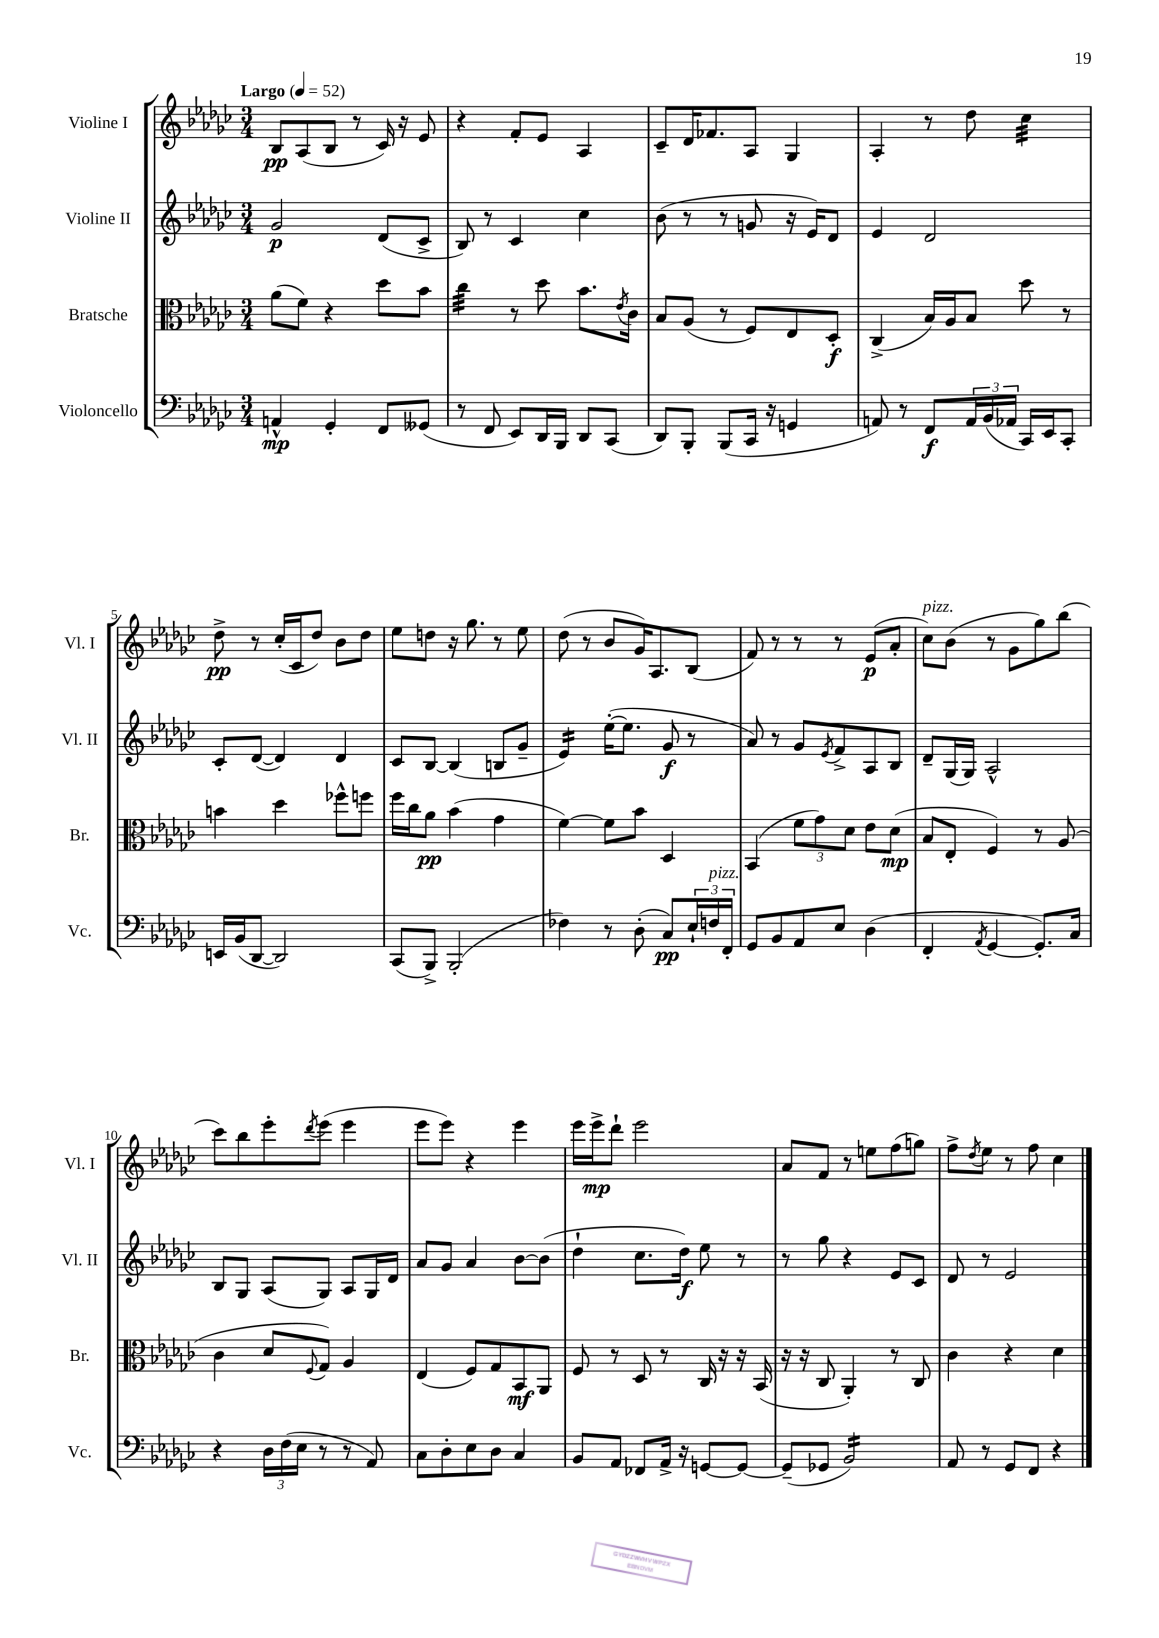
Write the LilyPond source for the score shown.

<<
\new StaffGroup <<
\new Staff = "s0" \with { instrumentName = "Violine I" shortInstrumentName = "Vl. I" } {
    \clef treble \key ges \major \numericTimeSignature \time 3/4 \tempo "Largo" 4 = 52
    bes8\pp aes8( bes8 r8 ces'16) r16 ees'8 |
    r4 f'8-. ees'8 aes4 |
    ces'8-- des'16 fes'8. aes8 ges4 |
    aes4-. r8 des''8 ces''4:32 |
    des''8->\pp r8 ces''16-.( ces'16 des''8) bes'8 des''8 |
    ees''8 d''8 r16 ges''8. r8 ees''8 |
    des''8( r8 bes'8 ges'16) aes8. bes8( |
    f'8) r8 r8 r8 ees'8\p( aes'8-. |
    ces''8^\markup { \italic "pizz." }) bes'8( r8 ges'8 ges''8) bes''8( |
    ces'''8) bes''8 ees'''8-. \acciaccatura { des'''8 } ees'''8( ees'''4 |
    ees'''8 ees'''8) r4 ees'''4 |
    ees'''16 ees'''16->\mp des'''8-! ees'''2 |
    aes'8 f'8 r8 e''8 f''8( g''8) |
    f''8-> \acciaccatura { des''8 } ees''8 r8 f''8 ces''4 \bar "|." |
}
\new Staff = "s1" \with { instrumentName = "Violine II" shortInstrumentName = "Vl. II" } {
    \clef treble \key ges \major \numericTimeSignature \time 3/4
    ges'2\p des'8( ces'8-> |
    bes8) r8 ces'4 ces''4 |
    bes'8( r8 r8 g'8 r16 ees'16) des'8 |
    ees'4 des'2 |
    ces'8-. des'8~( des'4) des'4 |
    ces'8 bes8~ bes4( b8 ges'8-- |
    ees'4:16) ees''16~-.( ees''8. ges'8\f r8 |
    aes'8) r8 ges'8 \acciaccatura { ees'8 } f'8-> aes8 bes8 |
    des'8-- ges16( ges16) aes2-^ |
    bes8 ges8 aes8( ges8) aes8 ges16 des'16 |
    aes'8 ges'8 aes'4 bes'8~ bes'8( |
    des''4-! ces''8. des''16\f) ees''8 r8 |
    r8 ges''8 r4 ees'8 ces'8 |
    des'8 r8 ees'2 \bar "|." |
}
\new Staff = "s2" \with { instrumentName = "Bratsche" shortInstrumentName = "Br." } {
    \clef alto \key ges \major \numericTimeSignature \time 3/4
    aes'8( f'8) r4 des''8 bes'8 |
    ces''4:32 r8 des''8 bes'8. \acciaccatura { ees'8 } ces'16 |
    bes8 aes8( r8 f8) ees8 des8-.\f |
    ces4->( bes16) aes16 bes8 des''8 r8 |
    b'4 des''4 fes''8-^ f''8 |
    f''16 ces''16 aes'8\pp bes'4( ges'4 |
    f'4~) f'8 bes'8 des4 |
    bes,4( \tuplet 3/2 { f'8 ges'8) des'8 } ees'8 des'8\mp( |
    bes8 ees8-. f4) r8 aes8( |
    ces'4 des'8 \appoggiatura { f8 } ges8) aes4 |
    ees4( f8) ges8 bes,8\mf aes,8 |
    f8 r8 des8 r8 ces16 r16 r16 bes,16( |
    r16 r16 ces8 aes,4-.) r8 ces8 |
    ces'4 r4 des'4 \bar "|." |
}
\new Staff = "s3" \with { instrumentName = "Violoncello" shortInstrumentName = "Vc." } {
    \clef bass \key ges \major \numericTimeSignature \time 3/4
    a,4-^\mp ges,4-. f,8 geses,8( |
    r8 f,8 ees,8) des,16 bes,,16 des,8 ces,8( |
    des,8) bes,,8-. bes,,8( ces,16 r16 g,4 |
    a,8) r8 f,8\f \tuplet 3/2 { a,16 bes,16( aes,16 } ces,16) ees,16 ces,8-. |
    e,16 bes,16( des,8~ des,2) |
    ces,8( bes,,8->) bes,,2-.( |
    fes4) r8 des8-.( ces8\pp) \tuplet 3/2 { ees16-! f16^\markup { \italic "pizz." } f,16-. } |
    ges,8 bes,8 aes,8 ees8 des4( |
    f,4-. \acciaccatura { aes,8 } ges,4~ ges,8.-.) ces16 |
    r4 \tuplet 3/2 { des16 f16( ees16 } r8 r8 aes,8) |
    ces8 des8-. ees8 des8 ces4 |
    bes,8 aes,8 fes,8 aes,16-> r16 g,8~ g,8~ |
    g,8--( ges,8 bes,2:16) |
    aes,8 r8 ges,8 f,8 r4 \bar "|." |
}
>>
>>
